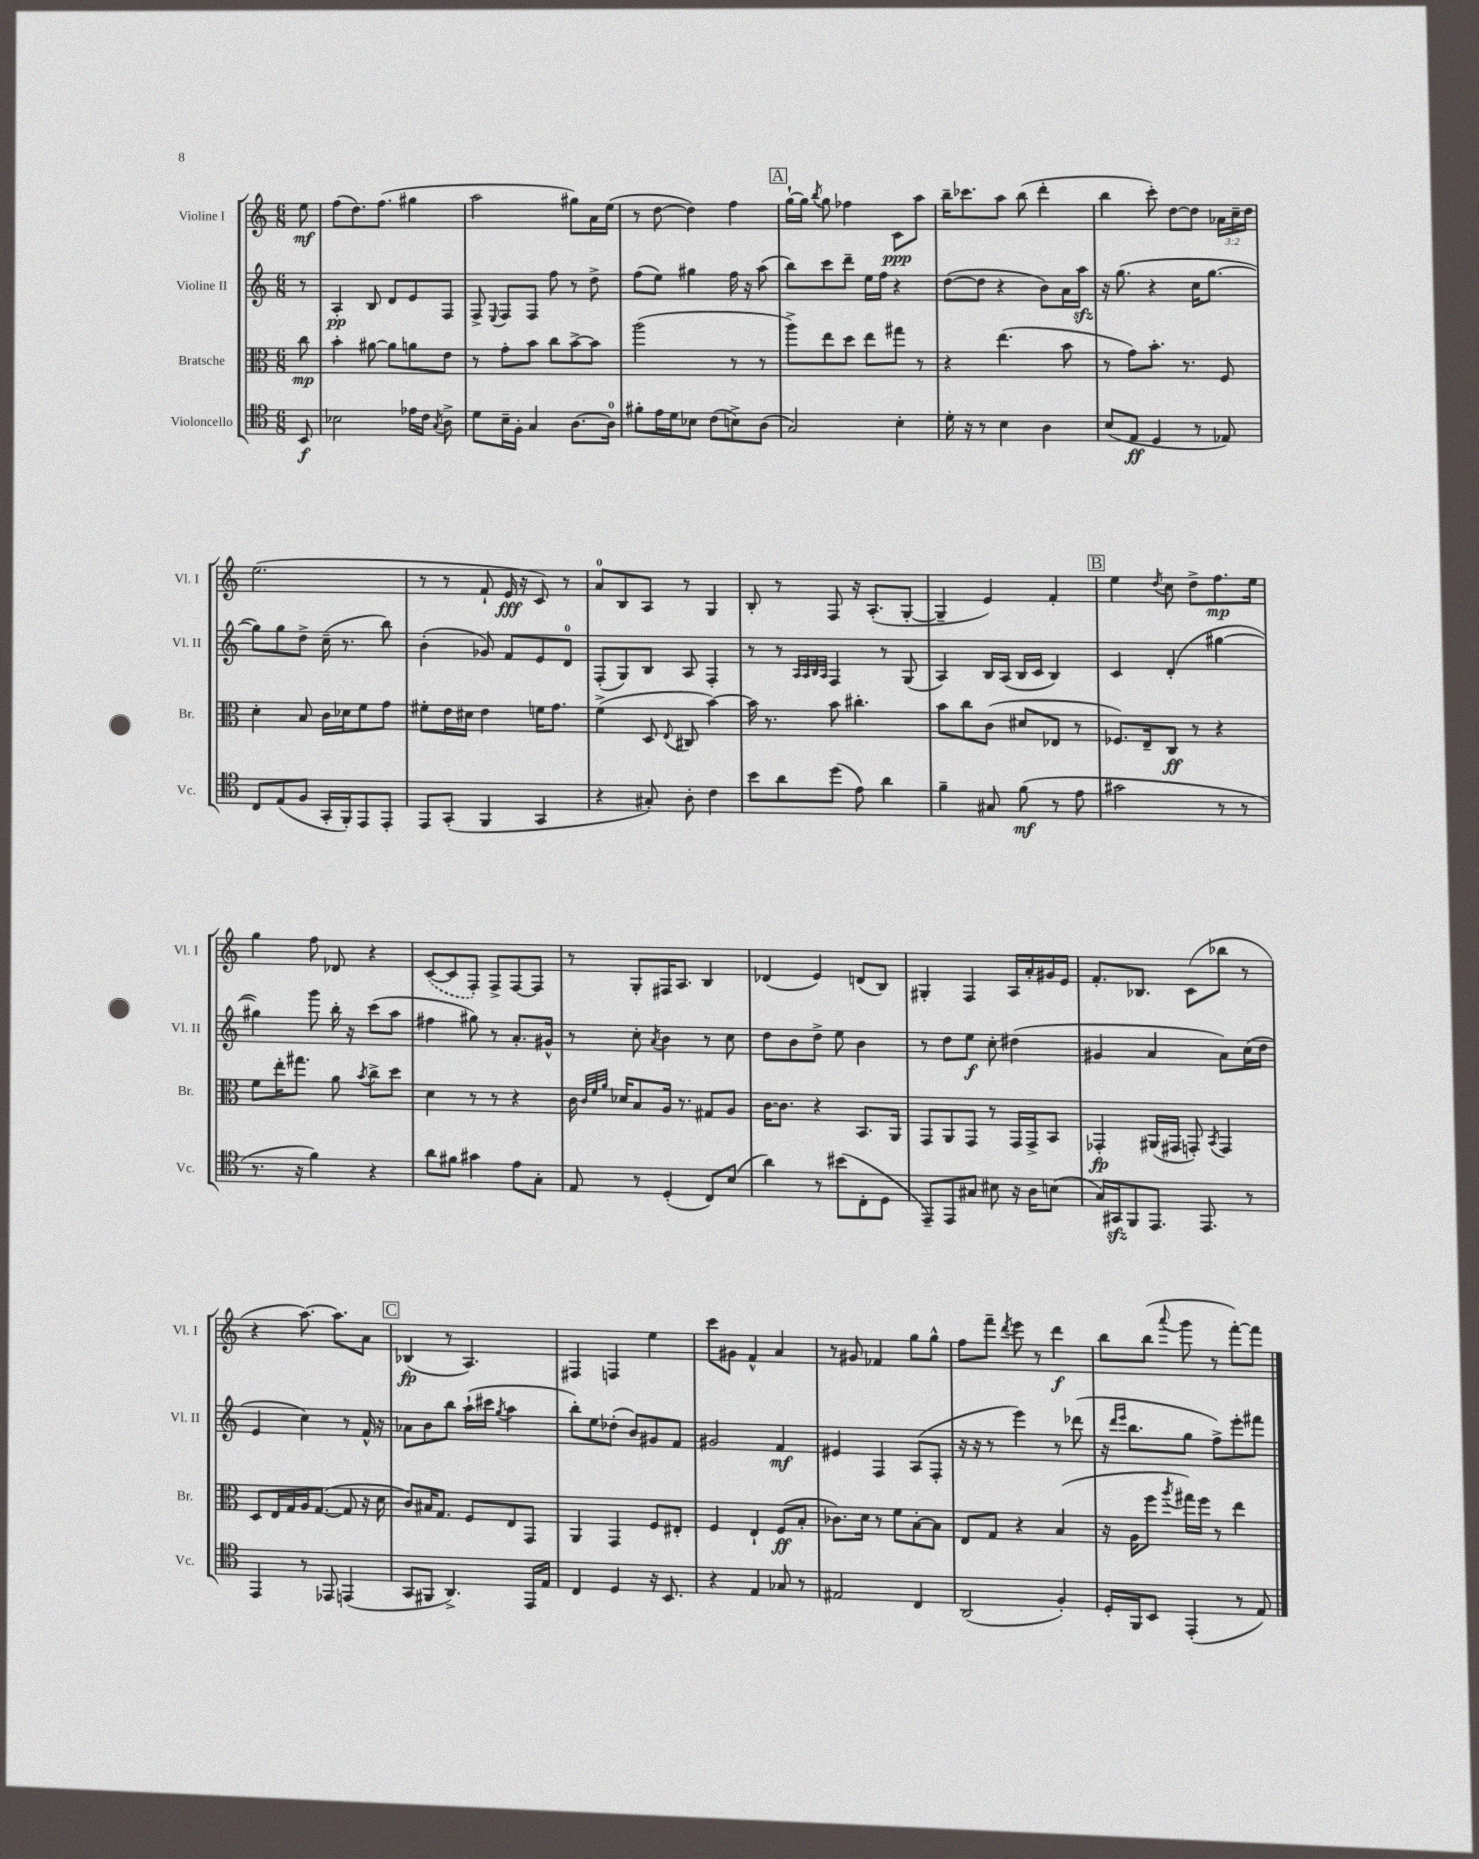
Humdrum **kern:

**kern	**kern	**kern	**kern
*staff4	*staff3	*staff2	*staff1
*clefC4	*clefC3	*clefG2	*clefG2
*k[]	*k[]	*k[]	*k[]
*M6/8	*M6/8	*M6/8	*M6/8
8BB	8cc	8r	8ee
=	=	=	=
2B-	4b'	4A'	(8ff
.	.	.	8.dd)
.	[8a#	8B	.
.	.	.	(8.ff
.	8a#]	8d	.
16e-	8a	8e	4gg#
16c	.	.	.
8qG	.	.	.
8A^	8e	8F	.
=	=	=	=
8d	8r	8F^	2aa
.	.	8qqE	.
16B~	8g'	8F	.
16F'	.	.	.
4G	8b	8F	.
.	8cc	8ff	.
[8.A	[8b^	8r	8gg#)
.	8b]	8dd^	16a
16A]	.	.	(16ee
=	=	=	=
8f#'	(2aa	(8ff	8r
16e	.	8ee)	[8dd
16d	.	.	.
8B-	.	4gg#	4dd])
(8c	.	.	.
8B^)	8r	16ff	4ff
.	.	16r	.
(8A	8r	(8aa	.
=	=	=	=
2G)	8aa^)	8bb)	[16gg`
.	.	.	16gg]
.	.	.	8qbb
.	8ee	8ccc	8gg
.	8dd	8ddd~	4ff-
.	8ee	16ee	.
.	.	16ff	.
4B'	8gg#	4r	8c
.	8r	.	8aa
=	=	=	=
16d'	4r	([8dd	16bb~
16r	.	.	8.ccc-
8r	.	8dd]	.
4B	(4.ee	4r	8aa
.	.	.	(8bb
4A	.	8b)	4ddd'
.	8b	16a	.
.	.	16aa	.
=	=	=	=
(8B	8r	16r	4bb
.	.	(8.gg	.
8E	8g)	.	.
4D	8.b'	4r	8ccc')
.	.	.	[8dd
.	8.r	.	.
8r	.	16cc	8dd]
.	.	[8.gg	.
8E-)	8F	.	24a-
.	.	.	24cc~
.	.	.	24dd
=	=	=	=
8C	4d'	8gg])	(2.ee
(8E	.	8gg	.
8F	8B	8dd^	.
16GG'	16c	(16cc~	.
16FF')	16d-	8.r	.
8EE	8f	.	.
8EE'	8g	8bb)	.
=	=	=	=
8EE	8f#'	(4b'	8r
(8GG'	16e	.	8r
.	16d#	.	.
4FF	4e	8g-)	8f`
.	.	8f	16e
.	.	.	16r
4GG	16f	8e	8c)
.	8.g	.	.
.	.	8d	8r
=	=	=	=
4r	(4f^	(8F'	8a
.	.	8G)	8B
8G#')	8D	8B	8A
.	8qqE	.	.
8A'	8C#	8A	8r
4c	[4b)	4F'	4G
=	=	=	=
8b	16b]	8r	8B'
.	8.r	.	.
8a	.	8r	8r
.	.	32qqA	.
.	.	32qqA	.
.	.	32qqB	.
.	.	32qqA	.
(8dd	8b	4F	8F
8e)	4.cc#'	.	16r
.	.	.	(8.A'
4a	.	8r	.
.	.	(8G	[8G'
=	=	=	=
4f~	8b	4A)	4G~]
.	8cc	.	.
8G#	(8c	16B	4e)
.	.	(16A	.
(8f	8d#	16B	.
.	.	16c	.
8r	8E-	4B)	4f'
8e	8r	.	.
=	=	=	=
2g#	8.F-)	4c	4ee
.	16E~	.	.
.	.	.	8qdd
.	8C	(4d'	8cc
.	8r	.	8dd^
8r	4r	[4gg#	8.ff
8r	.	.	.
.	.	.	16ee
=	=	=	=
8.r	8f	4gg#])	4gg
.	16ee'	.	.
16r	8.gg#	.	.
4f)	.	8ggg	8ff
.	8a	16bb'	8d-
.	.	16r	.
.	8qb	.	.
4r	8cc^	(8ccc	4r
.	8dd	8aa	.
=	=	=	=
8a	4d	4ff#	([8c
8f#	.	.	8c]
4g#	8r	8gg#)	8F')
.	8r	8r	8F^
8e	4r	8.a'	[8F
8G'	.	.	8F]
.	.	16g#^^	.
=	=	=	=
8E	16c	8r	8r
.	32qqc	.	.
.	32qqf	.	.
.	32qqa	.	.
.	16d-	.	.
8r	8B	8cc'	8G'
.	.	8qa	.
(4D'	16A	4b	16F#
.	8.r	.	8.A
8C)	8G#	8r	4B
(8B	8A	8cc	.
=	=	=	=
4a)	[16c	8dd	(4d-
.	8.c]	.	.
.	.	8b	.
8r	4r	8dd^	4e)
(8b#	.	8ee	.
8C'	8.BB	4b	(8d
8D	.	.	8B)
.	16AA	.	.
=	=	=	=
8EE~)	8GG	8r	4G#'
8EE	8AA	8dd	.
8G#	8GG	8ee	4F
8B#	8r	8cc'	.
16r	16GG	(4dd#	16A
16A	16GG^	.	16a'
(8B	8BB	.	16g#
.	.	.	16e
=	=	=	=
16G)	4GG-'	4g#	8.f'
16GG#	.	.	.
8FF	.	.	.
.	.	.	8.B-
8.EE	(16AA#	4a	.
.	16GG#	.	.
.	8GG')	.	(8c
8.EE	.	.	.
.	8qBB	.	.
.	4GG	8a)	8bb-
8r	.	(16cc	8r
.	.	16dd	.
=	=	=	=
4EE	8D	4e	4r
.	16E	.	.
.	16G	.	.
8r	16A	4cc)	[8.aa)
.	([8.G	.	.
8EE-	.	.	.
.	.	.	8.aa]
(4EE	8G]	8r	.
.	16r	16f^^	8a
.	16d	16r	.
=	=	=	=
8GG	8c)	8a-	(4B-
8FF#	16B#	8b	.
.	8.G	.	.
4.AA^)	.	8bb	8r
.	8F	(16aa`	4.A)
.	.	16ccc#	.
.	.	8qgg	.
.	8E	4aa	.
16EE	8GG	.	.
16E	.	.	.
=	=	=	=
4C	4AA	8bb')	4F#
.	.	8ee	.
4D	4GG	(8dd-'	4F
.	.	8b)	.
16r	8F	8g#	4ee
8.BB	.	.	.
.	8E#'	8f	.
=	=	=	=
4r	4F	2g#	8ccc
.	.	.	8g#
4E	4E`	.	4f^^
8G-	(8F	4f	4a
8r	8B'	.	.
=	=	=	=
2E#	8.c-)	4e#	8r
.	.	.	8g#
.	16d	.	.
.	8r	4F	4f-
.	8f	.	.
4C	[8B'	(8A	8gg
.	8B]	8F'	8gg^^
=	=	=	=
(2AA	8E	16r	8ff
.	.	16r	.
.	8G	8r	8fff~
.	.	.	8qddd
.	4r	4eee)	8eee
.	.	.	8r
4F')	(4B	8r	4ddd
.	.	(8ddd-	.
=	=	=	=
16D'	16r	16r	8bb
.	.	16qqddd	.
.	.	16qqeee	.
16FF	16A	8.bb	.
8BB	8ff	.	(8bb
.	8qaa	.	8qqaaa
(4EE'	16gg#)	8gg	8ggg
.	16ff	.	.
.	8r	8ff^)	8r
8r	4ee	8eee'	[8fff')
8E)	.	8fff#	8fff]
==	==	==	==
*-	*-	*-	*-
